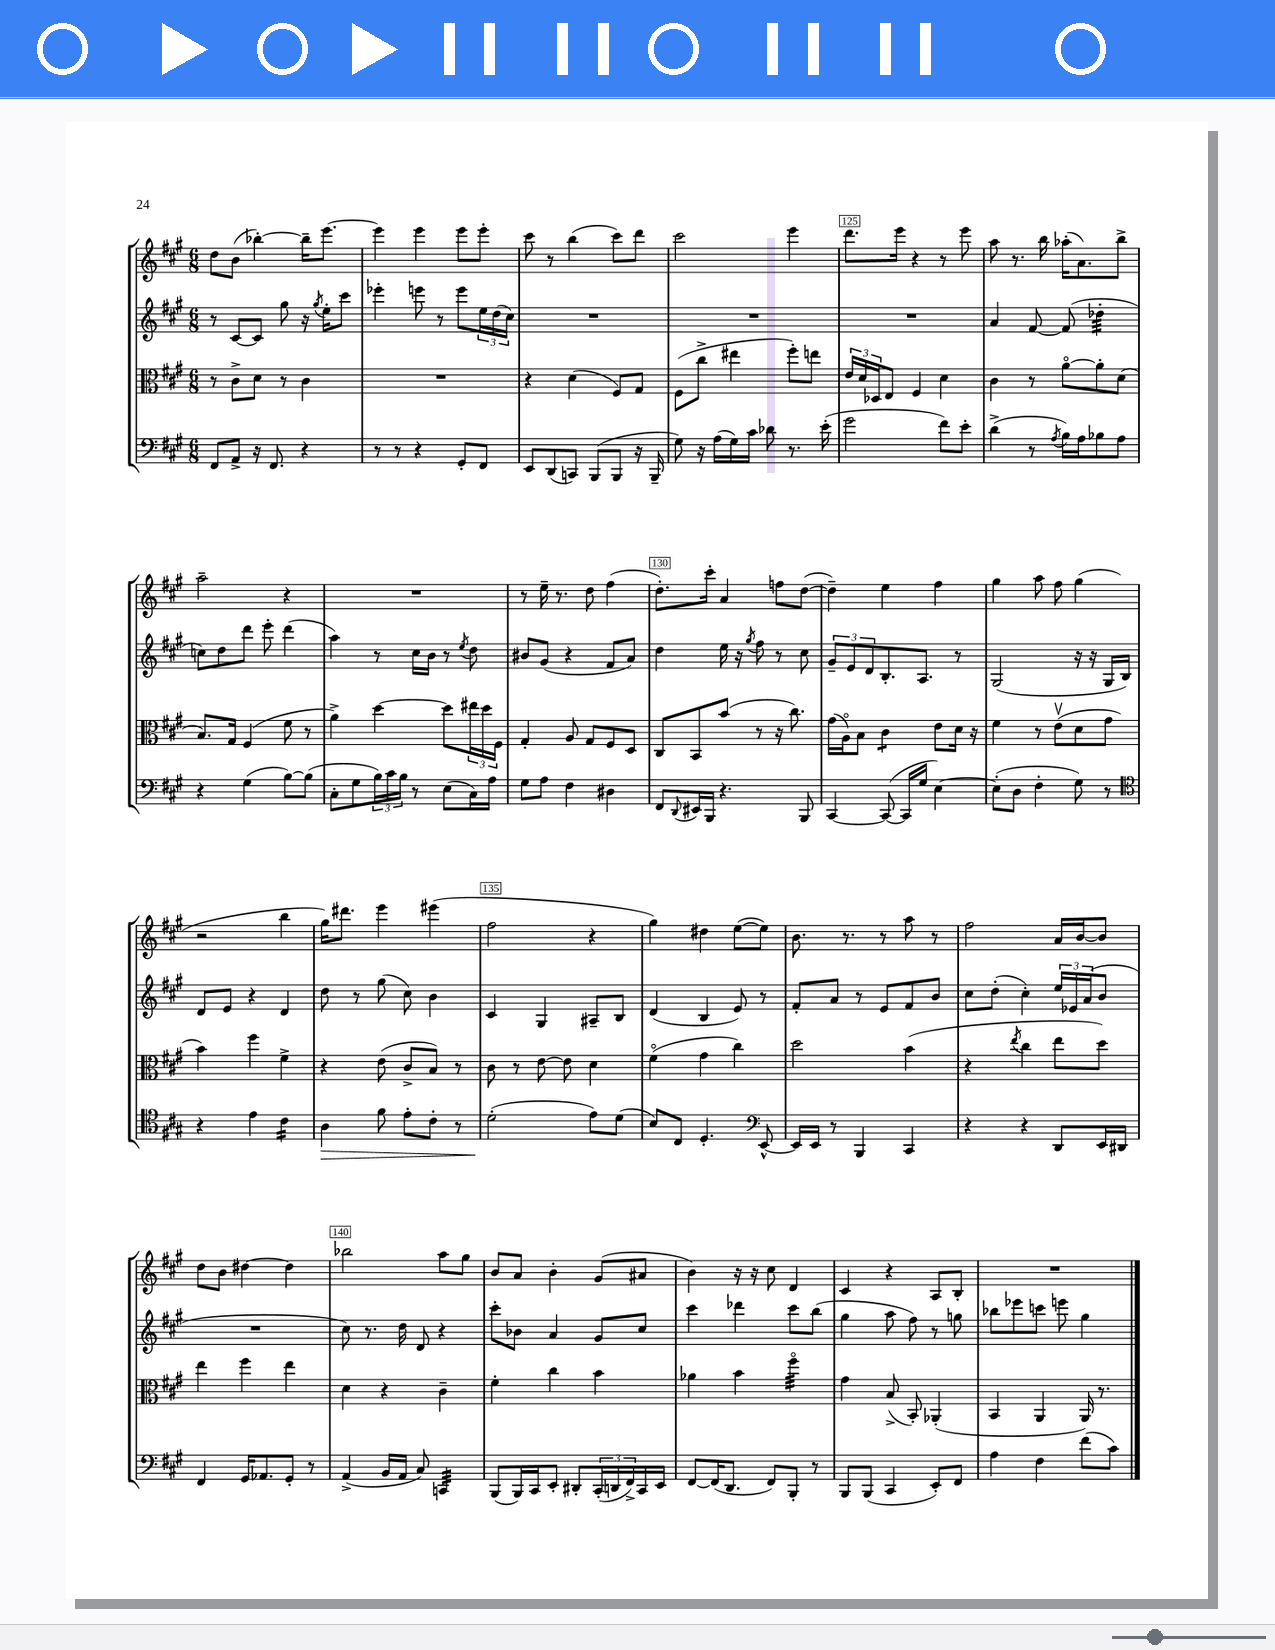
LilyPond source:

<<
\new StaffGroup <<
\new Staff = "s0" {
    \clef treble \key a \major \numericTimeSignature \time 6/8
    d''8 b'8( bes''4~-.) bes''16-- e'''8.~ |
    e'''4 e'''4 e'''8 e'''8-. |
    cis'''8 r8 b''4( cis'''8) d'''8 |
    cis'''2 e'''4 |
    d'''8. e'''16 r4 r8 e'''8 |
    a''8 r8. b''16 aes''16-.( a'8.) b''8-> |
    a''2-- r4 |
    R2. |
    r8 e''16-- r8. d''8 fis''4( |
    d''8.-.) cis'''16-. a'4 f''8 d''8~( |
    d''4--) e''4 fis''4 |
    gis''4 a''8 fis''8 gis''4( |
    r2 b''4 |
    gis''16) dis'''8. e'''4 eis'''4( |
    fis''2 r4 |
    gis''4) dis''4 e''8~( e''8) |
    b'8. r8. r8 a''8 r8 |
    fis''2 a'16 b'16~ b'8 |
    d''8 b'8 dis''4~ dis''4 |
    bes''2 a''8 gis''8 |
    b'8 a'8 b'4-. gis'8( ais'8 |
    b'4) r16 r16 cis''8 d'4 |
    cis'4 r4 a8 b8-. |
    R2. \bar "|." |
}
\new Staff = "s1" {
    \clef treble \key a \major \numericTimeSignature \time 6/8
    r8 cis'8~ cis'8 gis''8 r16 \acciaccatura { gis''8 } e''16-. cis'''8 |
    ees'''4-. e'''8 r8 e'''8 \tuplet 3/2 { e''16 d''16( cis''16) } |
    R2. |
    R2. |
    R2. |
    a'4 fis'8~ fis'8( des''4:32-. |
    c''8) d''8 d'''8 e'''8-. d'''4( |
    a''4) r8 cis''16 b'16 r8 \acciaccatura { e''8 } d''8 |
    bis'8 gis'8( r4 fis'8 a'8) |
    d''4 e''16 r16 \acciaccatura { gis''8 } fis''8 r8 cis''8 |
    \tuplet 3/2 { gis'8-- e'8 d'8 } b8.-. a8. r8 |
    gis2( r16 r16 gis16 b16) |
    d'8 e'8 r4 d'4 |
    d''8 r8 gis''8( cis''8) b'4 |
    cis'4 gis4 ais8-- b8 |
    d'4( b4 e'8) r8 |
    fis'8-. a'8 r8 e'8 fis'8 b'8 |
    cis''8 d''8-.( cis''4-.) \tuplet 3/2 { e''16 ees'16 a'16( } b'8 |
    R2. |
    cis''8) r8. d''16 d'8 r4 |
    cis'''8-. bes'8 a'4 gis'8 cis''8 |
    cis'''4 des'''4 cis'''8 b''8( |
    gis''4 a''8 fis''8) r8 g''8 |
    bes''8 ees'''8 c'''8 e'''8 gis''4 \bar "|." |
}
\new Staff = "s2" {
    \clef alto \key a \major \numericTimeSignature \time 6/8
    r8 cis'8-> d'8 r8 cis'4 |
    R2. |
    r4 d'4( fis8) gis8 |
    fis8( cis''8-> eis''4 fis''8-.) e''8 |
    \tuplet 3/2 { e'16 d'16 des16 } e8 fis4 d'4 |
    cis'4 r8 a'8~\flageolet a'8-. d'8( |
    b8.) gis16 fis4( fis'8 r8 |
    a'4->) d''4~ d''8 \tuplet 3/2 { eis''16 d''16 fis16 } |
    gis4-. a8 gis8 fis8 d8 |
    cis8 b,8 b'8( r8 r16 cis''8.) |
    gis'16( a16\flageolet) b8 cis'4:8 e'8 d'16 r16 |
    fis'4 r8 e'8\upbow( d'8 gis'8 |
    b'4) fis''4 fis'4-> |
    r4 e'8( cis'8-> b8) r8 |
    cis'8 r8 e'8~ e'8 d'4 |
    fis'4\flageolet( gis'4 cis''4) |
    d''2 b'4( |
    r4 \acciaccatura { e''8 } cis''4 e''8 d''8) |
    e''4 fis''4 e''4 |
    d'4 r4 cis'4-- |
    fis'4-. cis''4 b'4 |
    aes'4 b'4 fis''4:32\flageolet |
    gis'4 b8->( b,8-.) aes,4-.( |
    b,4 a,4 a,16) r8. \bar "|." |
}
\new Staff = "s3" {
    \clef bass \key a \major \numericTimeSignature \time 6/8
    fis,8 a,8-> r16 fis,8. r4 |
    r8 r8 r4 gis,8-. fis,8 |
    e,8 d,8( c,8) b,,8( b,,8 r16 b,,16-- |
    gis8) r16 a16( gis16) cis'16 des'8 r8. e'16-.( |
    gis'2 fis'8) e'8-. |
    d'4->( r8 \acciaccatura { a8 } b16) a16 bes8 a8 |
    r4 gis4( b8~) b8( |
    cis8-. gis8 \tuplet 3/2 { b16) cis'16 b16 } r8 e8( cis16) a16 |
    gis8 a8 fis4 dis4 |
    fis,8 \appoggiatura { d,8 } eis,16 b,,16 r4. b,,8 |
    cis,4~ cis,8~( cis,16 gis16 e4~) |
    e8-.( d8 fis4-. gis8) r8 |
    \clef tenor r4 e'4 cis'4:16 |
    a4\> fis'8 e'8-. cis'8-. r8 |
    d'2-.\!( e'8) d'8( |
    b8) cis8 d4.-. \clef bass e,8~-^ |
    e,16 e,16 r8 b,,4 cis,4 |
    r4 r4 d,8 e,16 dis,16 |
    fis,4 gis,16 aes,8. gis,8-. r8 |
    a,4->( b,16 a,16 cis8) c,4:32 |
    b,,8( b,,16) cis,16 e,8-. dis,8-. \tuplet 3/2 { cis,16-.( d,16 fis,16->) } cis,16 e,16 |
    fis,8~ fis,16( d,8. fis,8) b,,8-. r8 |
    b,,8 b,,8( cis,4 e,8-.) fis,8 |
    a4 fis4 fis'8( cis'8) \bar "|." |
}
>>
>>
\layout { \context { \Score currentBarNumber = #121 \override BarNumber.break-visibility = ##(#f #t #t) barNumberVisibility = #(every-nth-bar-number-visible 5) \override BarNumber.stencil = #(make-stencil-boxer 0.1 0.3 ly:text-interface::print) } }
